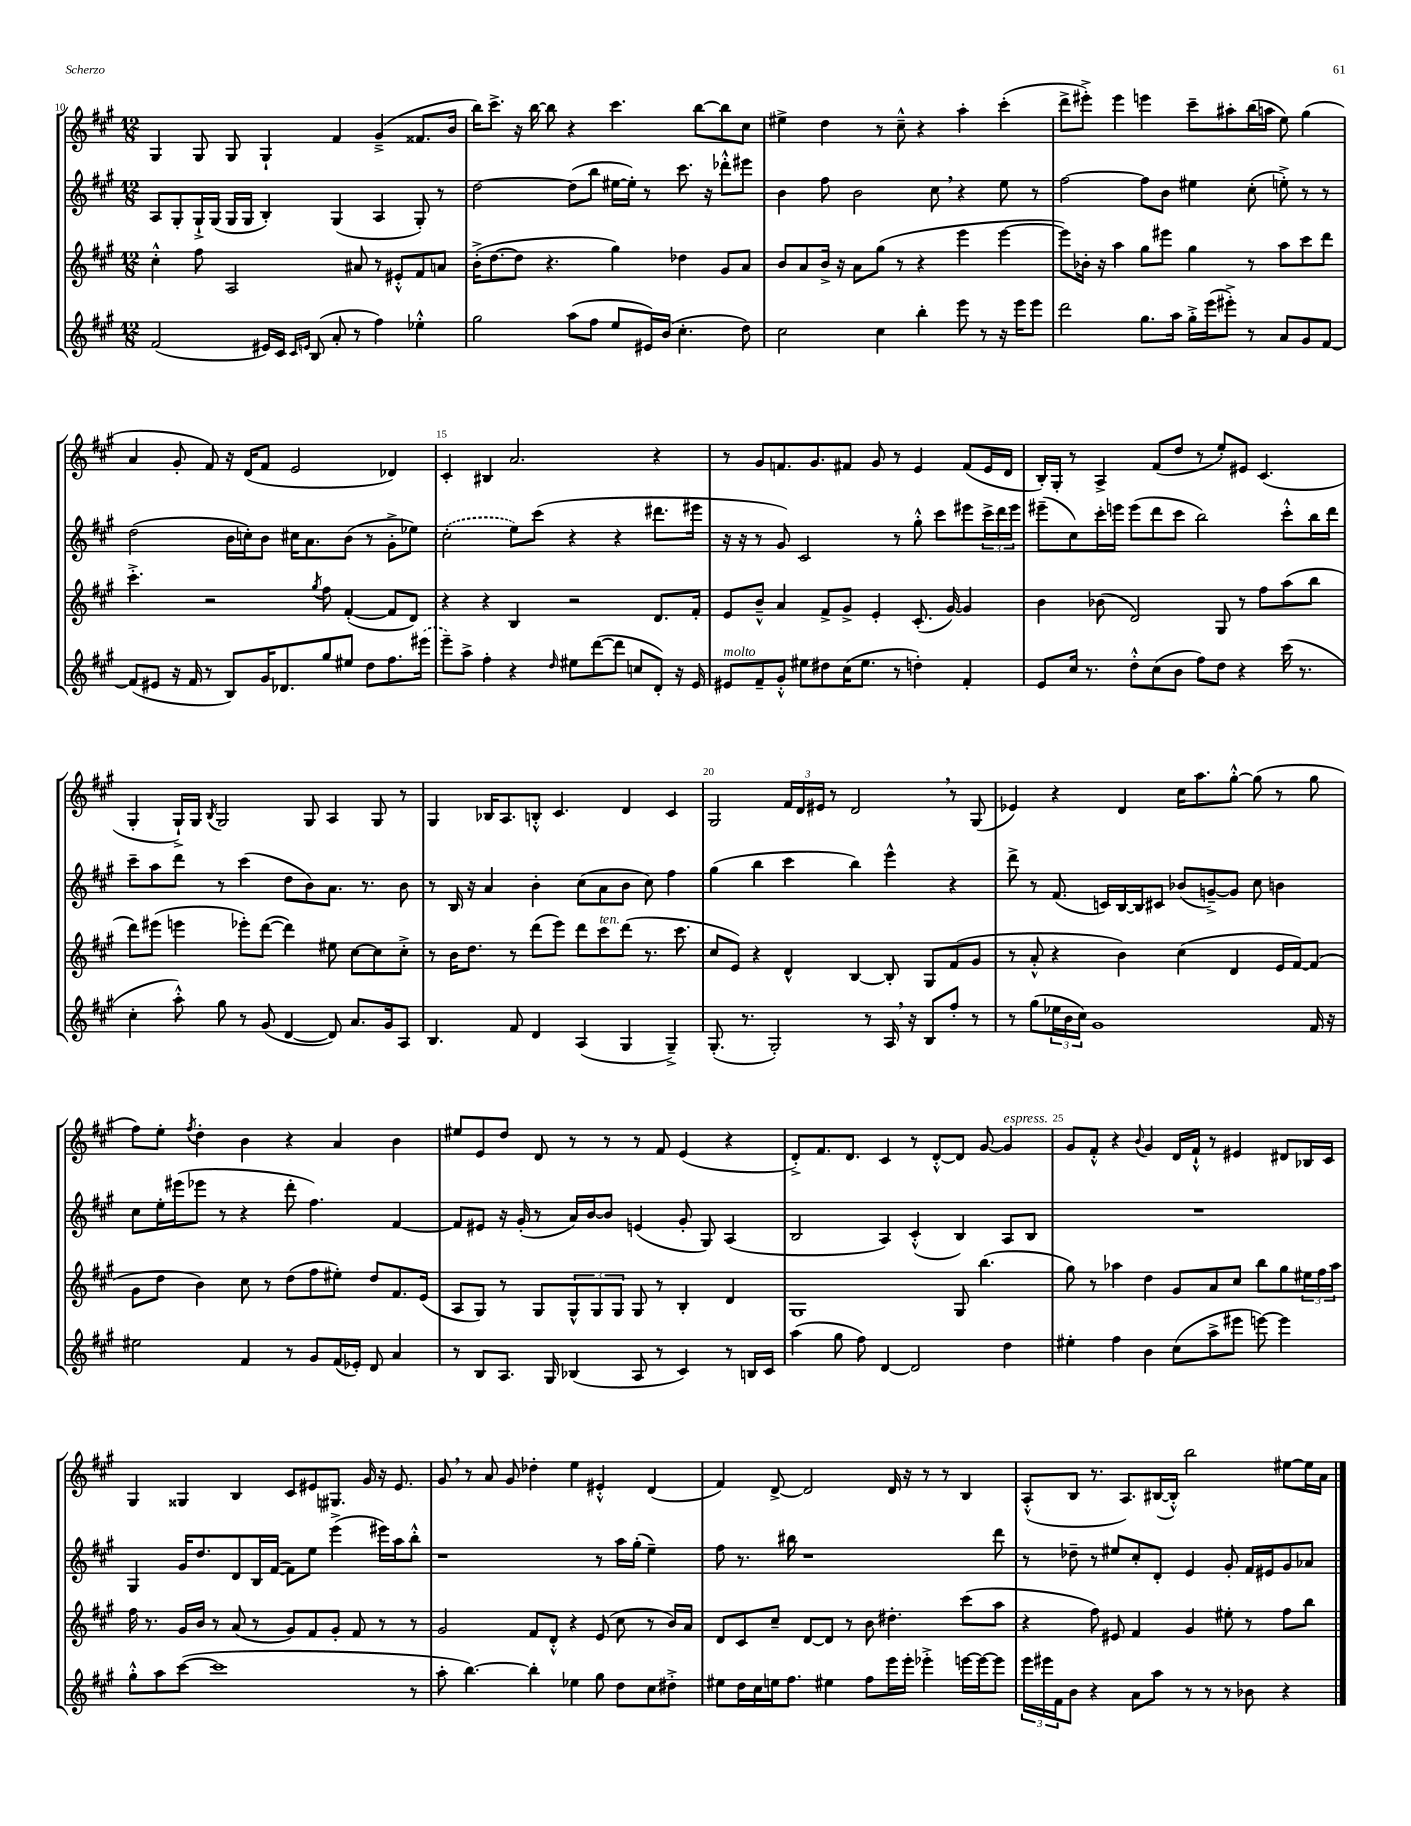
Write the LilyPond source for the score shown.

<<
\new StaffGroup <<
\new Staff = "s0" {
    \clef treble \key a \major \numericTimeSignature \time 12/8
    gis4 gis8 gis8 gis4-! fis'4 gis'4--->( fisis'8. b'16 |
    b''16) cis'''8.-> r16 b''16~ b''8 r4 cis'''4. b''8~ b''8 cis''8 |
    eis''4-> d''4 r8 cis''8---^ r4 a''4-. cis'''4-.( |
    d'''8-> eis'''8-.->) eis'''4 e'''4 cis'''8-- ais''8-. b''16( a''16 e''8) gis''4( |
    a'4 gis'8-. fis'8) r16 d'16( fis'8 e'2 des'4) |
    cis'4-. bis4 a'2. r4 |
    r8 gis'8 f'8. gis'8. fis'8 gis'8 r8 e'4 fis'8( e'16 d'16 |
    b16-.) gis16-. r8 a4-> fis'8( d''8 r8 e''8-.) eis'8 cis'4.( |
    gis4-. gis16-!->) gis16 \acciaccatura { b8 } gis2 gis8 a4 gis8 r8 |
    gis4 bes16 a8. b8-.-^ cis'4. d'4 cis'4 |
    gis2 \tuplet 3/2 { fis'16 d'16 eis'16 } r8 d'2 \breathe r8 gis8( |
    ees'4) r4 d'4 cis''16 a''8. gis''8~-.-^ gis''8( r8 gis''8 |
    fis''8) e''8-. \acciaccatura { fis''8 } d''4-. b'4 r4 a'4 b'4 |
    eis''8 e'8 d''8 d'8 r8 r8 r8 fis'8 e'4( r4 |
    d'8-.->) fis'8. d'8. cis'4 r8 d'8~-.-^ d'8 gis'8~ gis'4^\markup { \italic "espress." } |
    gis'8 fis'8-.-^ r4 \appoggiatura { b'8 } gis'4 d'16 fis'16-!-^ r8 eis'4 dis'8 bes16 cis'16 |
    gis4 gisis4 b4 cis'8 eis'8 gis8. gis'16 r16 eis'8. |
    gis'8 \breathe r8 a'8 gis'8 des''4-. e''4 eis'4-.-^ d'4( |
    fis'4) d'8~-> d'2 d'16 r16 r8 r8 b4 |
    a8-.-^( b8 r8. a8.) bis16~( bis16-.-^) b''2 eis''8~ eis''16 a'16 \bar "|." |
}
\new Staff = "s1" {
    \clef treble \key a \major \numericTimeSignature \time 12/8
    a8 gis8-. gis16-!-> gis16( gis16 gis16 b4-.) gis4( a4 gis8-.) r8 |
    d''2~ d''8( b''8 eis''16~ eis''16-.) r8 cis'''8. r16 des'''8-.-^ eis'''8 |
    b'4 fis''8 b'2 cis''8 \breathe r4 e''8 r8 |
    fis''2~ fis''8 b'8 eis''4 cis''8-.( e''8-.->) r8 r8 |
    d''2( b'16 c''16-.) b'8 cis''16 a'8. b'8( r8 gis'8-.-> ees''8) |
    \once \slurDashed cis''2-.( e''8) cis'''8( r4 r4 dis'''8. eis'''16 |
    r16 r16 r8 gis'8) cis'2 r8 gis''8-.-^ cis'''8 eis'''8 \tuplet 3/2 { cis'''16-> d'''16 eis'''16 } |
    eis'''8--( cis''8) cis'''16-. e'''16 e'''8( d'''8 cis'''8 b''2) cis'''8-.-^ b''16 d'''16 |
    cis'''8-- a''8 d'''8 r8 cis'''4( d''8 b'8) a'8. r8. b'8 |
    r8 b16 r16 a'4 b'4-. cis''8( a'8 b'8 cis''8) fis''4 |
    gis''4( b''4 cis'''4 b''4) e'''4-^ r4 |
    d'''8-> r8 fis'8.( c'16) b16~ b16 cis'8 bes'8( g'8~--->) g'8 cis''8 b'4 |
    cis''8 e''16-. eis'''16( ees'''8 r8 r4 d'''8-. fis''4.) fis'4~ |
    fis'8 eis'8 r16 gis'16-.( r8 a'16) b'16~ b'8 e'4( gis'8-. gis8) a4( |
    b2 a4) cis'4-.-^( b4) a8 b8 |
    R1. |
    gis4 gis'16 d''8. d'8 b16 fis'16~( fis'8) e''8 e'''4->( eis'''16) a''16 b''8-.-^ |
    r1 r8 a''16 gis''16-.( e''4--) |
    fis''8 r8. bis''16 r1 d'''8 |
    r8 des''8-- r8 eis''8 cis''8-. d'8-. e'4 gis'8-. fis'16 eis'16 gis'8 aes'8 \bar "|." |
}
\new Staff = "s2" {
    \clef treble \key a \major \numericTimeSignature \time 12/8
    cis''4-.-^ fis''8 a2 ais'8 r8 eis'8-.-^ fis'8 a'8 |
    b'16-.->( d''8.~ d''8 r4. gis''4) des''4 gis'8 a'8 |
    b'8 a'8 b'16-> r16 a'8 gis''8( r8 r4 e'''4 e'''4~ |
    e'''8) bes'16-. r16 a''4 gis''8 eis'''8 gis''4 r8 a''8 cis'''8 d'''8 |
    cis'''4.-.-> r2 \acciaccatura { gis''8 } fis''8 fis'4~-.( fis'8 d'8) |
    r4 r4 b4 r2 d'8. fis'16-. |
    e'8 b'8---^ a'4 fis'8-> gis'8-> e'4-. cis'8.-.( gis'16~) gis'4 |
    b'4 bes'8( d'2) gis8 r8 fis''8 a''8( b''8 |
    d'''8) eis'''8( e'''4 ees'''8-.) d'''8~( d'''4) eis''8 cis''8~ cis''8 cis''8-.-> |
    r8 b'16 d''8. r8 d'''8( e'''8) d'''8 cis'''8^\markup { \italic "ten." } d'''8( r8. cis'''8. |
    cis''8 e'8) r4 d'4-^ b4~ b8-. gis8 fis'8( gis'8 |
    r8 a'8-.-^ r4 b'4) cis''4( d'4 e'16 fis'16~) fis'8( |
    gis'8 d''8 b'4) cis''8 r8 d''8( fis''8 eis''8-.) d''8 fis'8. e'16( |
    a8 gis8) r8 gis8 \tuplet 3/2 { gis8-^ gis8 gis8 } gis8 r8 b4-. d'4 |
    gis1 gis8 b''4.( |
    gis''8) r8 aes''4 d''4 gis'8 a'8 cis''8 b''8 gis''8 \tuplet 3/2 { eis''16 fis''16 aes''16 } |
    fis''16 r8. gis'16 b'16 r8 a'8( r8 gis'8) fis'8 gis'8-. fis'8 r8 r8 |
    gis'2 fis'8 d'8-.-^ r4 e'8( cis''8 r8 b'16) a'16 |
    d'8 cis'8 cis''8-- d'8~ d'8 r8 b'8 dis''4.-. cis'''8( a''8 |
    r4 fis''8) eis'8 fis'4 gis'4 eis''8-. r8 fis''8 b''8 \bar "|." |
}
\new Staff = "s3" {
    \clef treble \key a \major \numericTimeSignature \time 12/8
    fis'2( eis'16) cis'16 \grace { cis'16 e'16 } b8( a'8-. r8 fis''4) ees''4-.-^ |
    gis''2 a''8( fis''8 e''8 eis'16) b'16( cis''4.-. d''8) |
    cis''2 cis''4 b''4-. e'''8 r8 r16 e'''16 e'''8 |
    d'''2 gis''8. a''16 gis''16-.-> e'''16( eis'''8-.->) r8 a'8 gis'8 fis'8~ |
    fis'8( eis'8 r16 fis'16 r8 b8) gis'16 des'8. gis''8 eis''8 d''8 fis''8. \once \slurDashed eis'''16( |
    e'''8--) a''8-> fis''4-. r4 \grace { d''16 } eis''8 d'''8~( d'''8 c''8 d'8-.) r16 e'16 |
    eis'8^\markup { \italic "molto" } fis'8-- gis'8-.-^ eis''8 dis''8 cis''16( eis''8. r8 d''4-.) fis'4-. |
    e'8 cis''16 r8. d''8-.-^ cis''8( b'8 fis''8) d''8 r4 cis'''16( r8. |
    cis''4-. a''8-.-^) gis''8 r8 gis'8( d'4~ d'8) a'8. gis'16 a8 |
    b4. fis'8 d'4 a4( gis4 gis4--->) |
    gis8.-.( r8. gis2-.) r8 a16 \breathe r16 b8 fis''8-. r8 |
    r8 gis''8( \tuplet 3/2 { ees''16 b'16 cis''16) } gis'1 fis'16 r16 |
    eis''2 fis'4 r8 gis'8 fis'16( ees'16-.) d'8 a'4 |
    r8 b8 a8. gis16 bes4( a8 r8 cis'4) r8 b16 cis'16 |
    a''4( gis''8 fis''8) d'4~ d'2 d''4 |
    eis''4-. fis''4 b'4 cis''8( a''8-> eis'''8 e'''8~) e'''4 |
    gis''8-.-^ a''8 cis'''8~( cis'''1 r8 |
    a''8-. b''4.~) b''4-. ees''4 gis''8 d''8 cis''8 dis''8-.-> |
    eis''8 d''16 cis''16 e''16 fis''8. eis''4 fis''8 e'''16 e'''16-. ees'''4-.-> e'''16~ e'''16~ e'''8 |
    \tuplet 3/2 { e'''16 eis'''16 fis'16 } b'8 r4 a'8 a''8 r8 r8 r8 bes'8 r4 \bar "|." |
}
>>
>>
\layout { \context { \Score currentBarNumber = #10 \override BarNumber.break-visibility = ##(#f #t #t) barNumberVisibility = #(every-nth-bar-number-visible 5) } }
